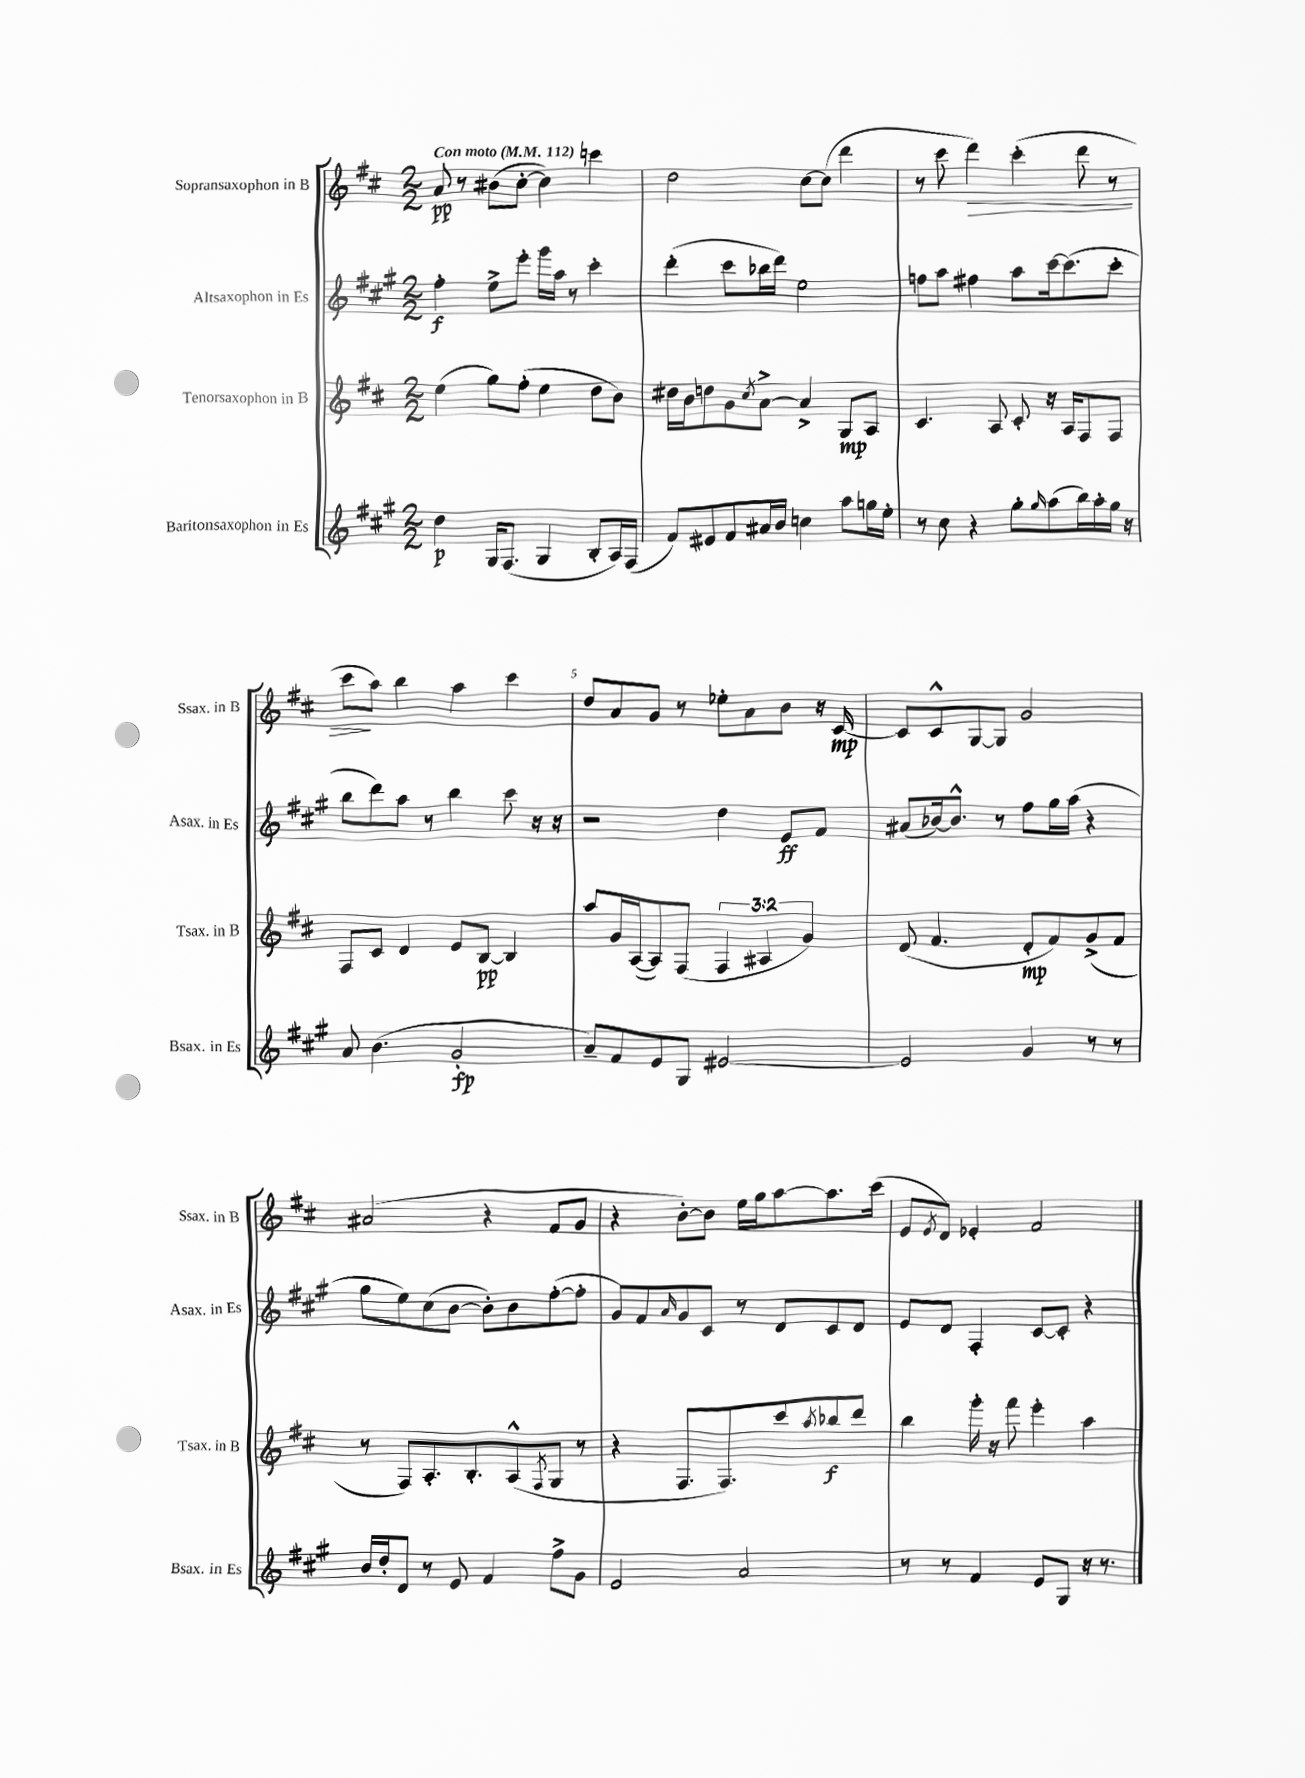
<<
\new StaffGroup <<
\new Staff = "s0" \with { instrumentName = "Sopransaxophon in B" shortInstrumentName = "Ssax. in B" } {
    \clef treble \key d \major \numericTimeSignature \time 2/2 \tempo "Con moto" 4 = 112
    a'8\pp r8 bis'8( cis''8~-. cis''4) c'''4 |
    d''2 cis''8~ cis''8( d'''4 |
    r8 cis'''8 d'''4\>) cis'''4-.( d'''8 r8 |
    cis'''8\! a''8) b''4 a''4 cis'''4 |
    d''8 a'8 g'8 r8 ees''8-. a'8 b'8 r16 cis'16~\mp |
    cis'8 cis'8-^ g8~ g8 g'2 |
    ais'2( r4 fis'8 g'8 |
    r4 b'8~-.) b'8 e''16 g''16 a''8~ a''8. cis'''16( |
    e'8 \acciaccatura { e'8 } d'8) ees'4-. fis'2 \bar "|." |
}
\new Staff = "s1" \with { instrumentName = "Altsaxophon in Es" shortInstrumentName = "Asax. in Es" } {
    \clef treble \key a \major \numericTimeSignature \time 2/2
    fis''4-.\f e''8-> e'''8-. gis'''16 a''16 r8 cis'''4-. |
    d'''4-.( cis'''8 bes''16 d'''16) e''2 |
    f''8 a''8 fis''4 a''8 cis'''16~ cis'''8.( cis'''8-. |
    b''8 d'''8) a''8 r8 b''4 cis'''8 r16 r16 |
    r2 d''4 e'8\ff fis'8 |
    ais'8( bes'16~) bes'8.-^ r8 fis''8 gis''16 a''16( r4 |
    gis''8 e''8) cis''8( b'8~ b'8-.) b'8 fis''8~-.( fis''8-. |
    gis'8) fis'8 \grace { a'16 } gis'8 cis'8 r8 d'8 cis'8 d'8 |
    e'8 d'8 fis4-. cis'8~ cis'8-. r4 \bar "|." |
}
\new Staff = "s2" \with { instrumentName = "Tenorsaxophon in B" shortInstrumentName = "Tsax. in B" } {
    \clef treble \key d \major \numericTimeSignature \time 2/2 \override Staff.TupletNumber.text = #tuplet-number::calc-fraction-text
    e''4( g''8) fis''8-.( e''4 d''8 b'8) |
    dis''16 b'16 d''8 g'8 \acciaccatura { cis''8 } a'8~-> a'4-> g8\mp a8 |
    cis'4. a8 cis'8-. r16 a16 fis8 fis8 |
    fis8 cis'8 d'4 e'8 b8~\pp b4 |
    a''8 g'16 a16~( a8) fis8( \tuplet 3/2 { fis4 ais4 g'4) } |
    d'8( fis'4. d'8-.\mp fis'8) g'8->( fis'8 |
    r8 fis8) a8.-. b8.-. a8-^( \acciaccatura { fis8 } g8 r8 |
    r4 fis8. fis8.) cis'''8 \acciaccatura { a''8 } bes''8\f d'''8 |
    b''4 g'''16-. r16 fis'''8 e'''4-. a''4 \bar "|." |
}
\new Staff = "s3" \with { instrumentName = "Baritonsaxophon in Es" shortInstrumentName = "Bsax. in Es" } {
    \clef treble \key a \major \numericTimeSignature \time 2/2
    d''4\p gis16 fis8.( gis4 b8-. a16) fis16( |
    fis'8) eis'8 fis'8 ais'16 b'16 c''4 a''8 g''16 e''16-. |
    r8 cis''8 r4 gis''8-. \grace { gis''16 } a''8( b''16) a''16-. gis''16 r16 |
    a'8 b'4.( gis'2-.\fp |
    a'8--) fis'8 e'8 gis8 eis'2~ |
    eis'2 gis'4 r8 r8 |
    b'16 d''16-. d'8 r8 e'8 fis'4 fis''8-> gis'8 |
    e'2 a'2 |
    r8 r8 fis'4 e'8 gis8 r16 r8. \bar "|." |
}
>>
>>
\layout { \context { \Score \override BarNumber.break-visibility = ##(#f #t #t) barNumberVisibility = #(every-nth-bar-number-visible 5) } }
